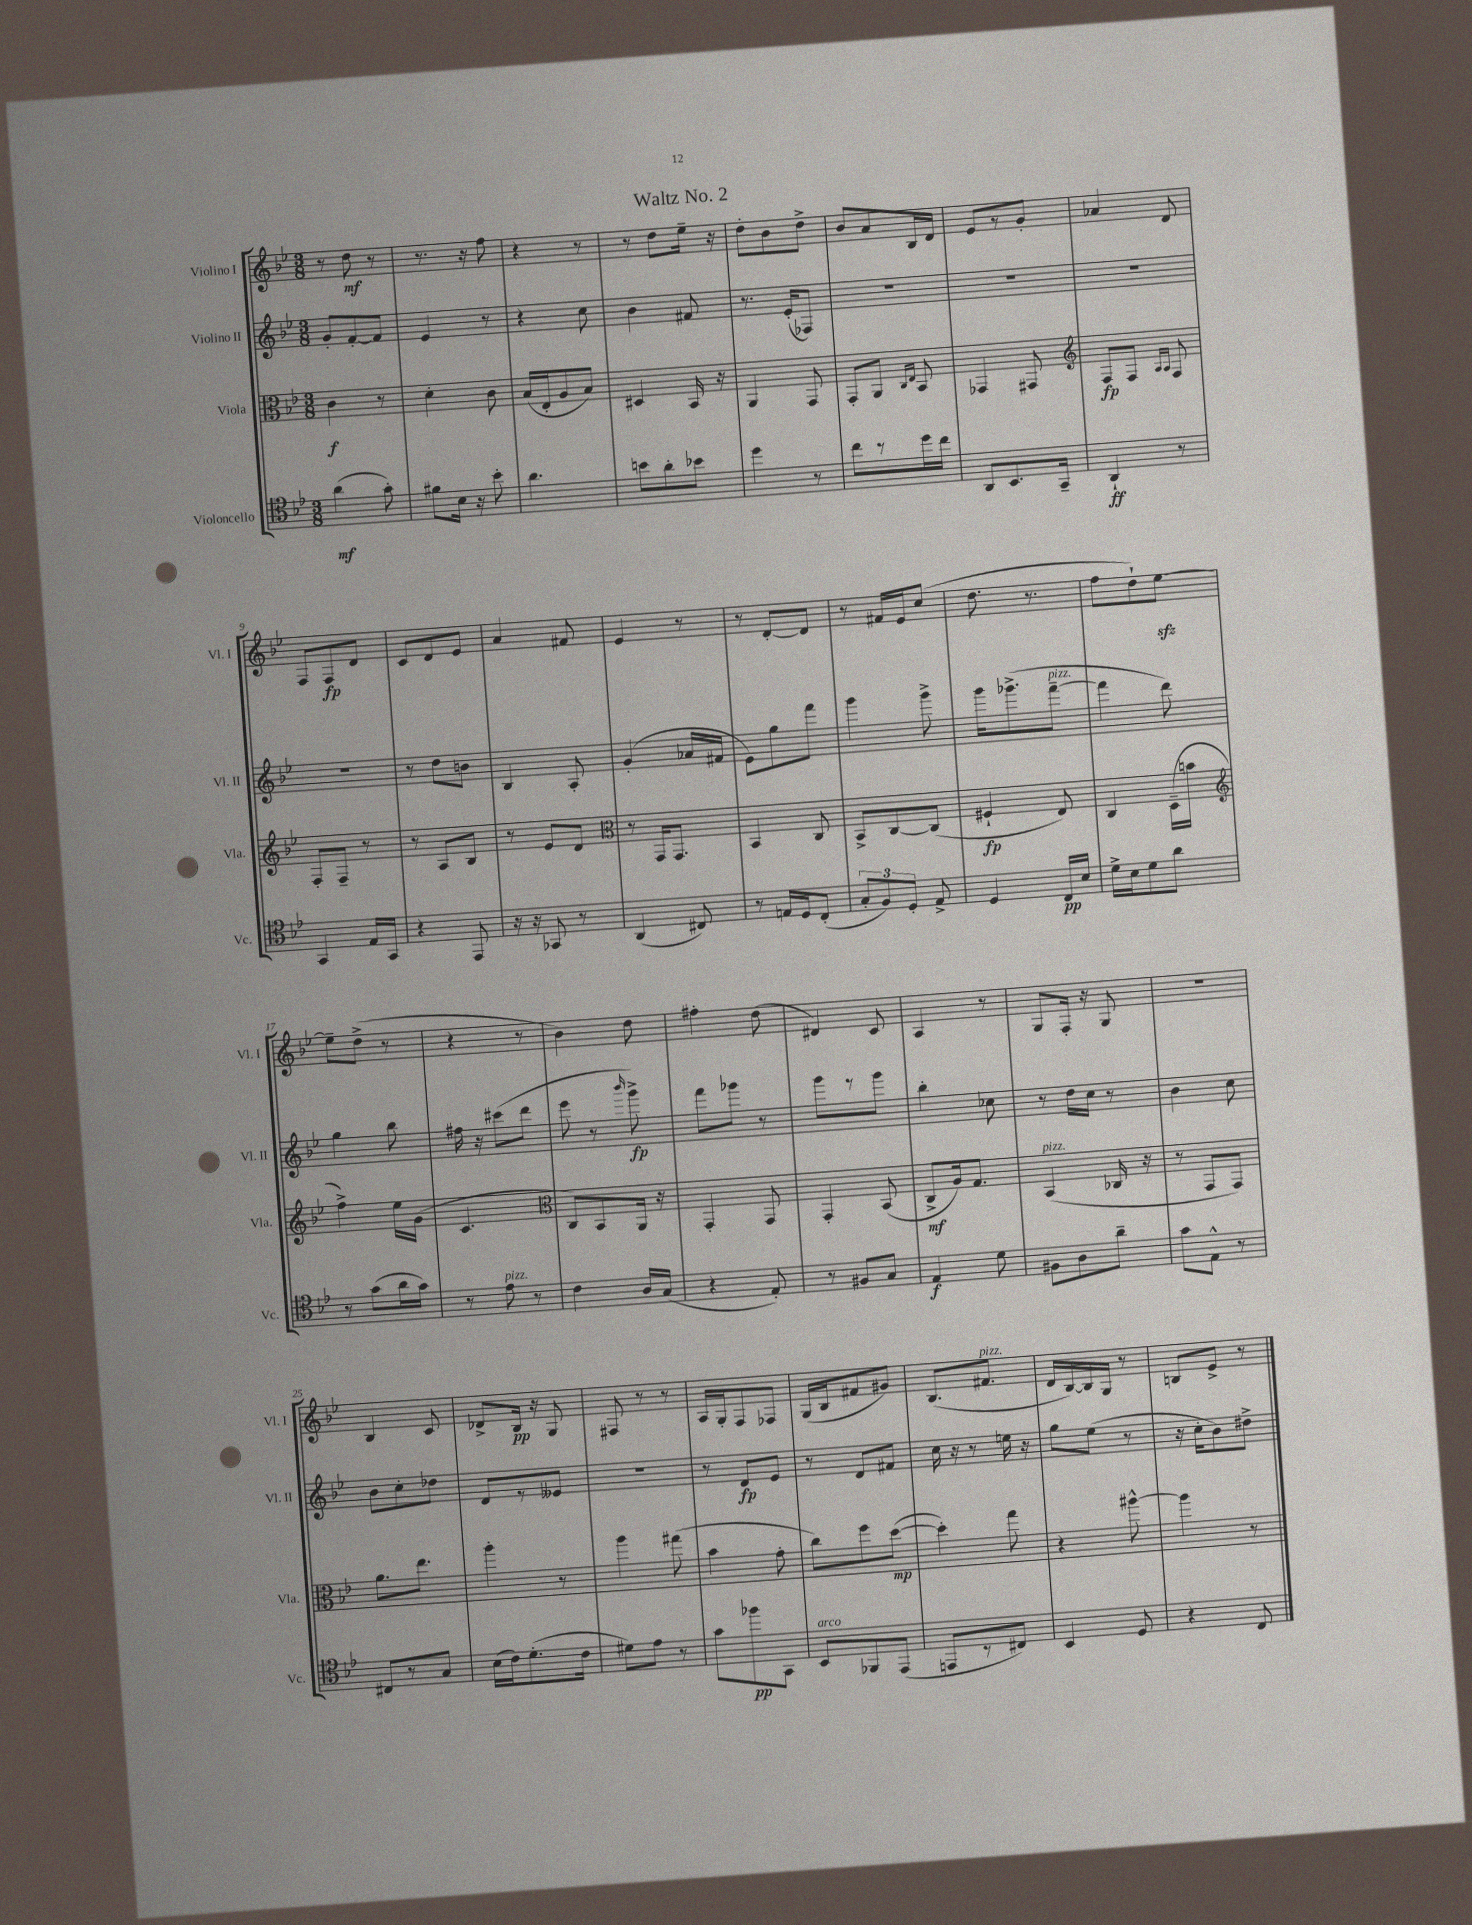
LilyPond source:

\header { title = "Waltz No. 2" }
<<
\new StaffGroup <<
\new Staff = "s0" \with { instrumentName = "Violino I" shortInstrumentName = "Vl. I" } {
    \clef treble \key bes \major \numericTimeSignature \time 3/8
    \autoBeamOff r8 d''8\mf r8 |
    r8. r16 f''8 |
    r4 r8 |
    r8 d''8[ ees''16]-- r16 |
    d''8[-. bes'8 d''8]-> |
    bes'8[ a'8 bes16 d'16] |
    ees'8[ r8 g'8]-. |
    aes'4 d'8 |
    f8[ f8\fp d'8] |
    c'8[ d'8 ees'8] |
    a'4 fis'8 |
    ees'4 r8 |
    r8 d'8[~-. d'8] |
    r8 fis'16[ ees'16 c''8]( |
    d''8. r8. |
    f''8[ d''8-!) ees''8]~\sfz |
    ees''8[-- d''8]->( r8 |
    r4 r8 |
    bes'4) d''8 |
    fis''4-. d''8( |
    dis'4) c'8 |
    a4 r8 |
    g8[ f16]-. r16 g8 |
    R4. |
    bes4 c'8 |
    des'8[-> bes16]\pp r16 g8 |
    fis8 r8 r8 |
    a16[ g16-. f8 fes8] |
    g16[( bes16 fis'8 gis'8]) |
    bes8.[( fis'8.]^\markup { \italic "pizz." } |
    d'16[ bes16~) bes16 g16] r8 |
    b8[ ees'8]-> r8 \bar "|." |
}
\new Staff = "s1" \with { instrumentName = "Violino II" shortInstrumentName = "Vl. II" } {
    \clef treble \key bes \major \numericTimeSignature \time 3/8
    \autoBeamOff g'8[-. f'8~-. f'8] |
    ees'4 r8 |
    r4 c''8 |
    bes'4 fis'8 |
    r8. ees'16[-.( fes8]) |
    R4. |
    R4. |
    R4. |
    R4. |
    r8 d''8[ b'8] |
    bes4 a8-. |
    g'4-.( aes'16[ fis'16] |
    ees'8[) g''8 f'''8] |
    g'''4 g'''8-> |
    g'''16[ ges'''8.->( f'''8]~--^\markup { \italic "pizz." } |
    f'''4 d'''8) |
    g''4 bes''8 |
    fis''16 r16 cis'''8[( d'''8] |
    ees'''8 r8 \grace { bes'''16 } g'''8->\fp) |
    f'''8[ ges'''8] r8 |
    g'''8[ r8 g'''8] |
    bes''4-. ces''8 |
    r8 d''16[ c''16] r8 |
    bes'4 c''8 |
    bes'8[ c''8-. des''8] |
    d'8[ r8 eeses'8] |
    R4. |
    r8 d'8[\fp ees'8] |
    r8 d'8[ fis'8] |
    c''16 r16 r8 e''16 r16 |
    g''8[ ees''8]( r8 |
    r16 c''16[-. bes'8) dis''8]-> \bar "|." |
}
\new Staff = "s2" \with { instrumentName = "Viola" shortInstrumentName = "Vla." } {
    \clef alto \key bes \major \numericTimeSignature \time 3/8
    \autoBeamOff c'4\f r8 |
    d'4-. c'8 |
    bes16[( ees16-. a8 bes8]) |
    dis4 bes,16 r16 |
    a,4 g,8 |
    g,8[-. a,8] \grace { c16[ ees16] } bes,8 |
    ges,4 gis,8 |
    \clef treble f8[\fp f8] \grace { a16[ a16] } f8 |
    f8[-. f8]-- r8 |
    r8 a8[ bes8] |
    r8 ees'8[ d'8] |
    \clef alto r8 g,16[ g,8.] |
    bes,4 c8 |
    bes,8[-> c8~ c8]( |
    fis4-!\fp ees8) |
    c4 d16[--( b'16] |
    \clef treble f''4->) ees''16[ g'16]( |
    c'4. |
    \clef alto c8[) bes,8 a,16] r16 |
    g,4-. g,8 |
    g,4-. bes,8( |
    c8[->\mf a16) g8.] |
    bes,4^\markup { \italic "pizz." }( ces16 r16 |
    r8 g,8[ g,8]) |
    a'8.[ ees''8.] |
    a''4-. r8 |
    a''4 gis''8( |
    bes'4 g'8-. |
    c''8[) f''8 d''8]~\mp( |
    d''4-.) g''8 |
    r4 ais''8~-^ |
    ais''4 r8 \bar "|." |
}
\new Staff = "s3" \with { instrumentName = "Violoncello" shortInstrumentName = "Vc." } {
    \clef tenor \key bes \major \numericTimeSignature \time 3/8
    \autoBeamOff a'4\mf( g'8-.) |
    fis'8[ bes16] r16 bes'8-. |
    a'4. |
    b'8[ a'8-. bes'8] |
    d''4 r8 |
    c''8[ r8 d''16 c''16] |
    a,8[ bes,8. g,16]-- |
    a,4-!\ff r8 |
    g,4 ees16[ g,16] |
    r4 ees,8 |
    r16 r16 ges,8 r8 |
    a,4( cis8) |
    r8 e16[ d16 c8]-.( |
    \tuplet 3/2 { g8[-. f8) d8]-. } ees8-> |
    d4 c16[\pp bes16] |
    d'16[-> bes16 d'8 a'8] |
    r8 g'8[( a'16 g'16]) |
    r8 ees'8^\markup { \italic "pizz." } r8 |
    c'4 a16[ g16]( |
    r4 ees8-.) |
    r8 fis8[ g8] |
    ees4\f d'8 |
    fis8[ a8 a'8]-- |
    g'8[ ees8]-^ r8 |
    cis8[ r8 g8] |
    bes16[( c'16) d'8.-.( c'16] |
    dis'8[) ees'8] r8 |
    g'8[ fes''8\pp g,8] |
    bes,8[^\markup { \italic "arco" } fes,8 ees,8]( |
    e,8[ r8 cis8]) |
    bes,4 d8 |
    r4 c8 \bar "|." |
}
>>
>>
